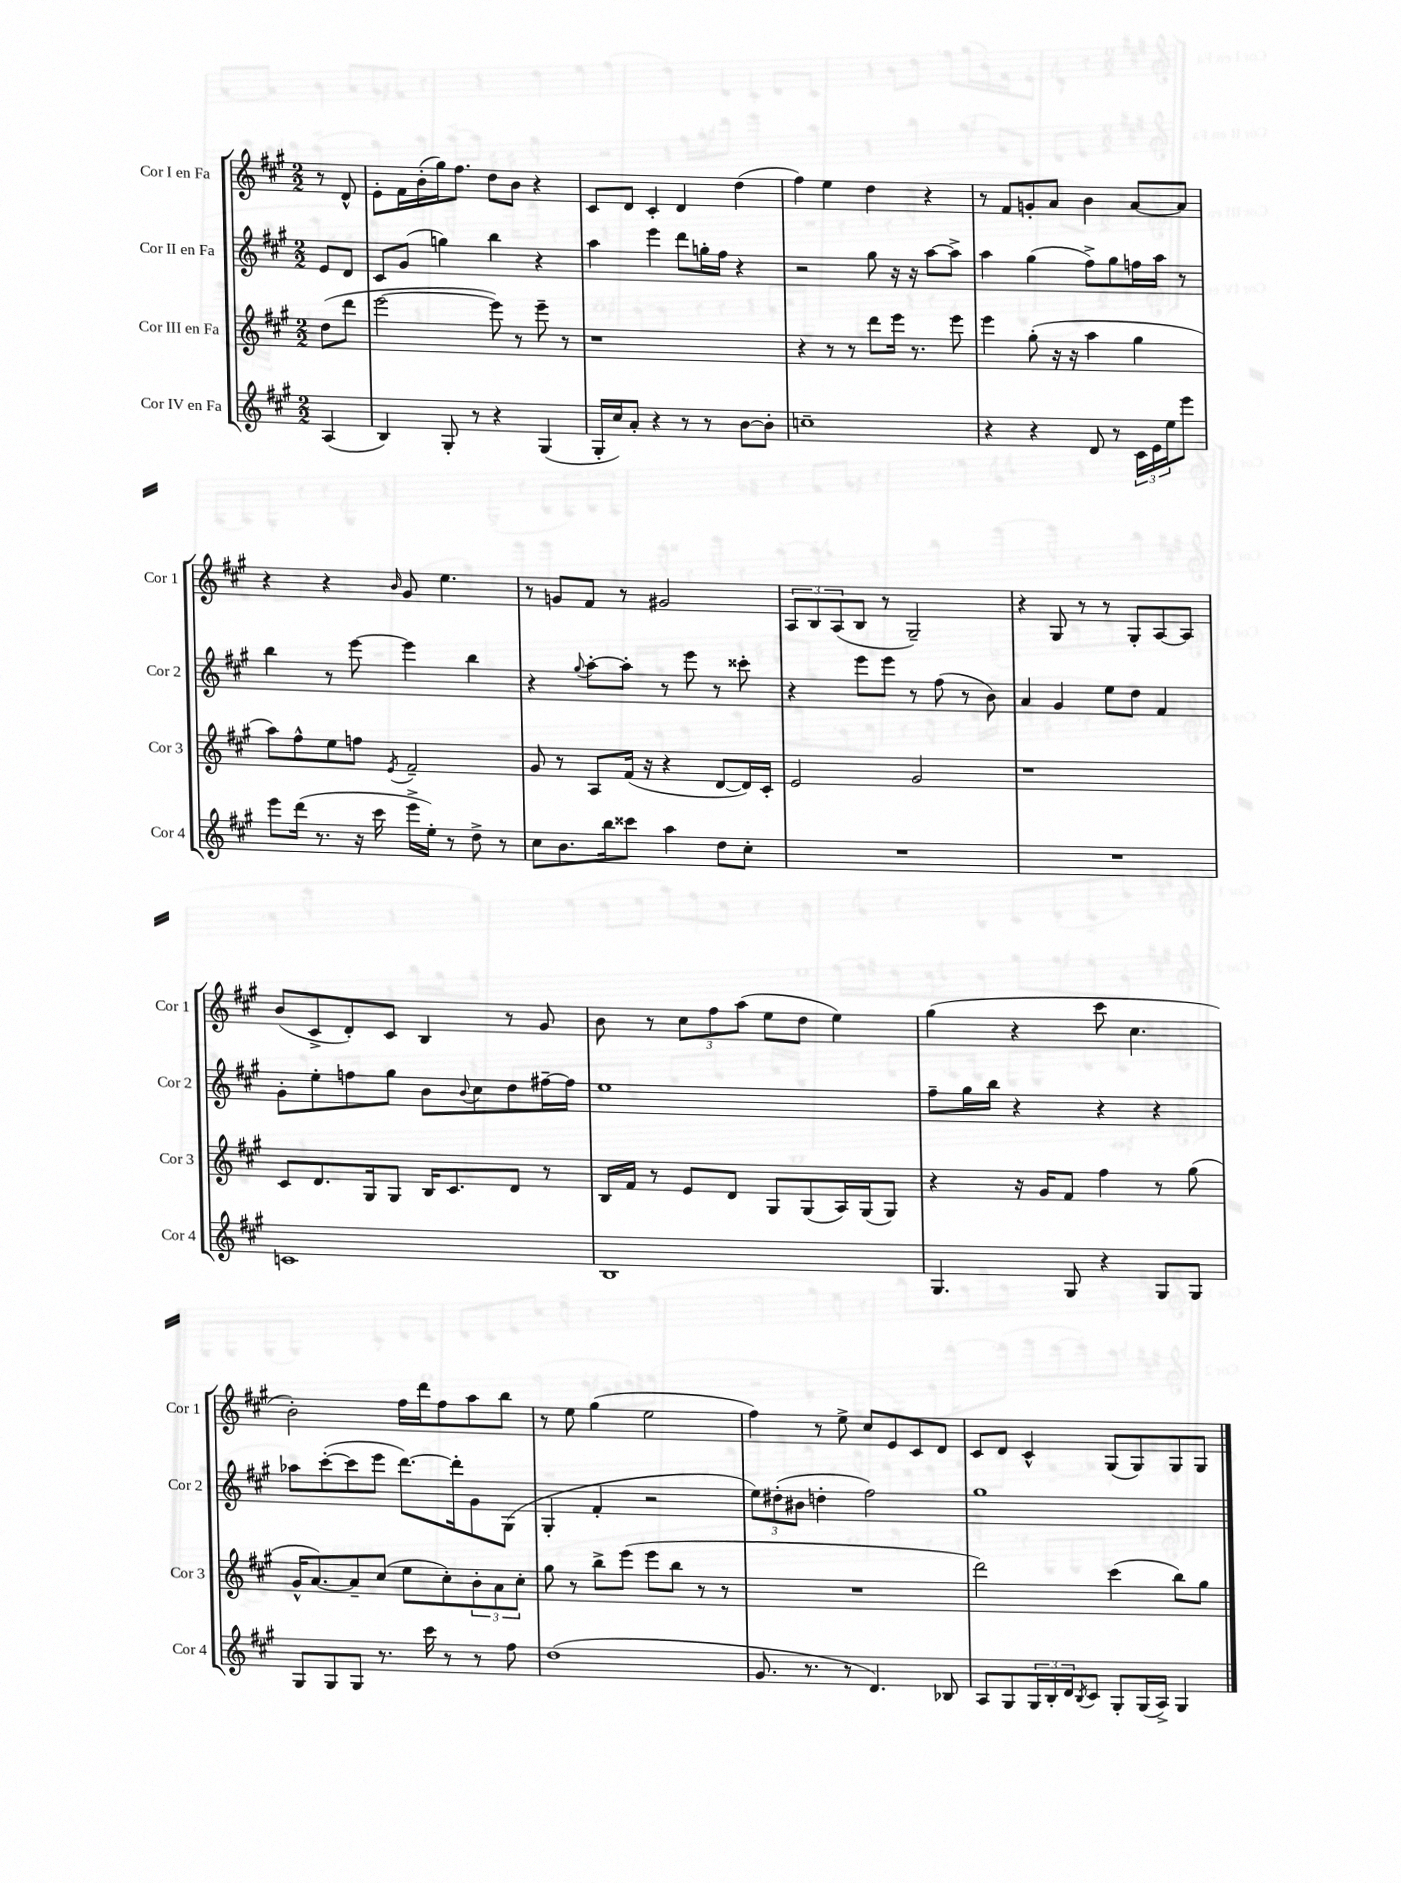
<<
\new StaffGroup <<
\new Staff = "s0" \with { instrumentName = "Cor I en Fa" shortInstrumentName = "Cor 1" } {
    \clef treble \key a \major \numericTimeSignature \time 2/2 \partial 4
    r8 d'8-^ |
    e'8-. fis'16 b'16-.( gis''16) fis''8. d''8 b'8 r4 |
    cis'8 d'8 cis'4-. d'4 d''4( |
    fis''4) e''4 d''4 r4 |
    r8 fis'8 g'8-. a'8 b'4 a'8~ a'8 |
    r4 r4 \grace { b'16 } gis'8 e''4. |
    r8 g'8 fis'8 r8 gis'2 |
    \tuplet 3/2 { a8 b8 a8( } b8 r8 gis2--) |
    r4 gis8 r8 r8 gis8-. a8~ a8 |
    b'8( cis'8-> d'8-.) cis'8 b4 r8 gis'8 |
    b'8 r8 \tuplet 3/2 { cis''8 fis''8 a''8( } e''8 d''8 e''4) |
    gis''4( r4 cis'''8 cis''4. |
    b'2-.) fis''16 d'''16 fis''8 a''8 b''8 |
    r8 e''8 gis''4( e''2 |
    fis''4) r8 e''8-> cis''8 e'8 cis'8 d'8 |
    cis'8 d'8 cis'4-^ gis8( gis8) gis8 gis8 \bar "|." |
}
\new Staff = "s1" \with { instrumentName = "Cor II en Fa" shortInstrumentName = "Cor 2" } {
    \clef treble \key a \major \numericTimeSignature \time 2/2 \partial 4
    e'8 d'8 |
    cis'8 gis'8( g''4) b''4 r4 |
    a''4 e'''4 d'''8 g''16-. fis''16 r4 |
    r2 gis''8 r16 r16 a''8~ a''8-> |
    a''4 gis''4( fis''8->) gis''8 f''16 a''16 r8 |
    b''4 r8 e'''8~ e'''4 b''4 |
    r4 \appoggiatura { gis''8 } a''8~-. a''8-. r8 e'''8 r8 cisis'''8-. |
    r4 e'''8 e'''8 r8 fis''8( r8 b'8) |
    a'4 gis'4 e''8 d''8 fis'4 |
    gis'8-. e''8-. f''8 gis''8 b'8 \appoggiatura { b'8 } cis''8 d''8 fis''16~-- fis''16 |
    e''1 |
    fis''8-- gis''16 b''16 r4 r4 r4 |
    aes''8 cis'''8~-.( cis'''8 e'''8 d'''8.~) d'''16-. gis'8 gis8( |
    gis4-. fis'4-. r2 |
    \tuplet 3/2 { e''8) dis''8-.( bis'8 } d''4-. fis''2) |
    gis''1 \bar "|." |
}
\new Staff = "s2" \with { instrumentName = "Cor III en Fa" shortInstrumentName = "Cor 3" } {
    \clef treble \key a \major \numericTimeSignature \time 2/2 \partial 4
    d''8( d'''8 |
    e'''2~ e'''8) r8 e'''8-- r8 |
    r1 |
    r4 r8 r8 d'''8 e'''16 r8. e'''8 |
    e'''4 gis''8-.( r16 r16 a''4 gis''4 |
    a''8) fis''8-^ e''8 f''8 \acciaccatura { e'8 } fis'2-- |
    gis'8 r8 a8 fis'16( r16 r4 d'8~ d'16) cis'16-. |
    e'2 gis'2 |
    r1 |
    cis'8 d'8. gis16 gis8 b16 cis'8. d'8 r8 |
    b16 fis'16 r8 e'8 d'8 gis8 gis8( a16) gis16( gis8) |
    r4 r16 gis'16 fis'8 fis''4 r8 gis''8( |
    gis'16-^ a'8.~) a'8-- cis''8( e''8 cis''8-.) \tuplet 3/2 { b'8-. a'8 cis''8-. } |
    gis''8 r8 b''8-> e'''8( e'''8 b''8 r8 r8 |
    R1 |
    d'''2) cis'''4( b''8) gis''8 \bar "|." |
}
\new Staff = "s3" \with { instrumentName = "Cor IV en Fa" shortInstrumentName = "Cor 4" } {
    \clef treble \key a \major \numericTimeSignature \time 2/2 \partial 4
    a4( |
    b4) gis8-. r8 r4 gis4( |
    gis16-. cis''16) a'8-. r4 r8 r8 b'8~ b'8-. |
    c''1-- |
    r4 r4 d'8 r8 \tuplet 3/2 { cis'16 e'16 e''16 } e'''8 |
    e'''8 d'''16( r8. r16 cis'''16 e'''16-> e''16-.) r8 d''8-> r8 |
    cis''8 b'8. b''16 cisis'''8 a''4 d''8 cis''8-. |
    R1 |
    R1 |
    c'1 |
    b1 |
    gis4. gis8 r4 gis8 gis8 |
    gis8 gis8 gis8 r8. cis'''16 r8 r8 fis''8 |
    d''1( |
    gis'8. r8. r8 d'4.) bes8 |
    a8 gis8 \tuplet 3/2 { gis16 b16-. d'16 } \acciaccatura { b8 } cis'8 gis8-. gis16( a16->) gis4 \bar "|." |
}
>>
>>
\layout { \context { \Score \remove "Bar_number_engraver" } }
